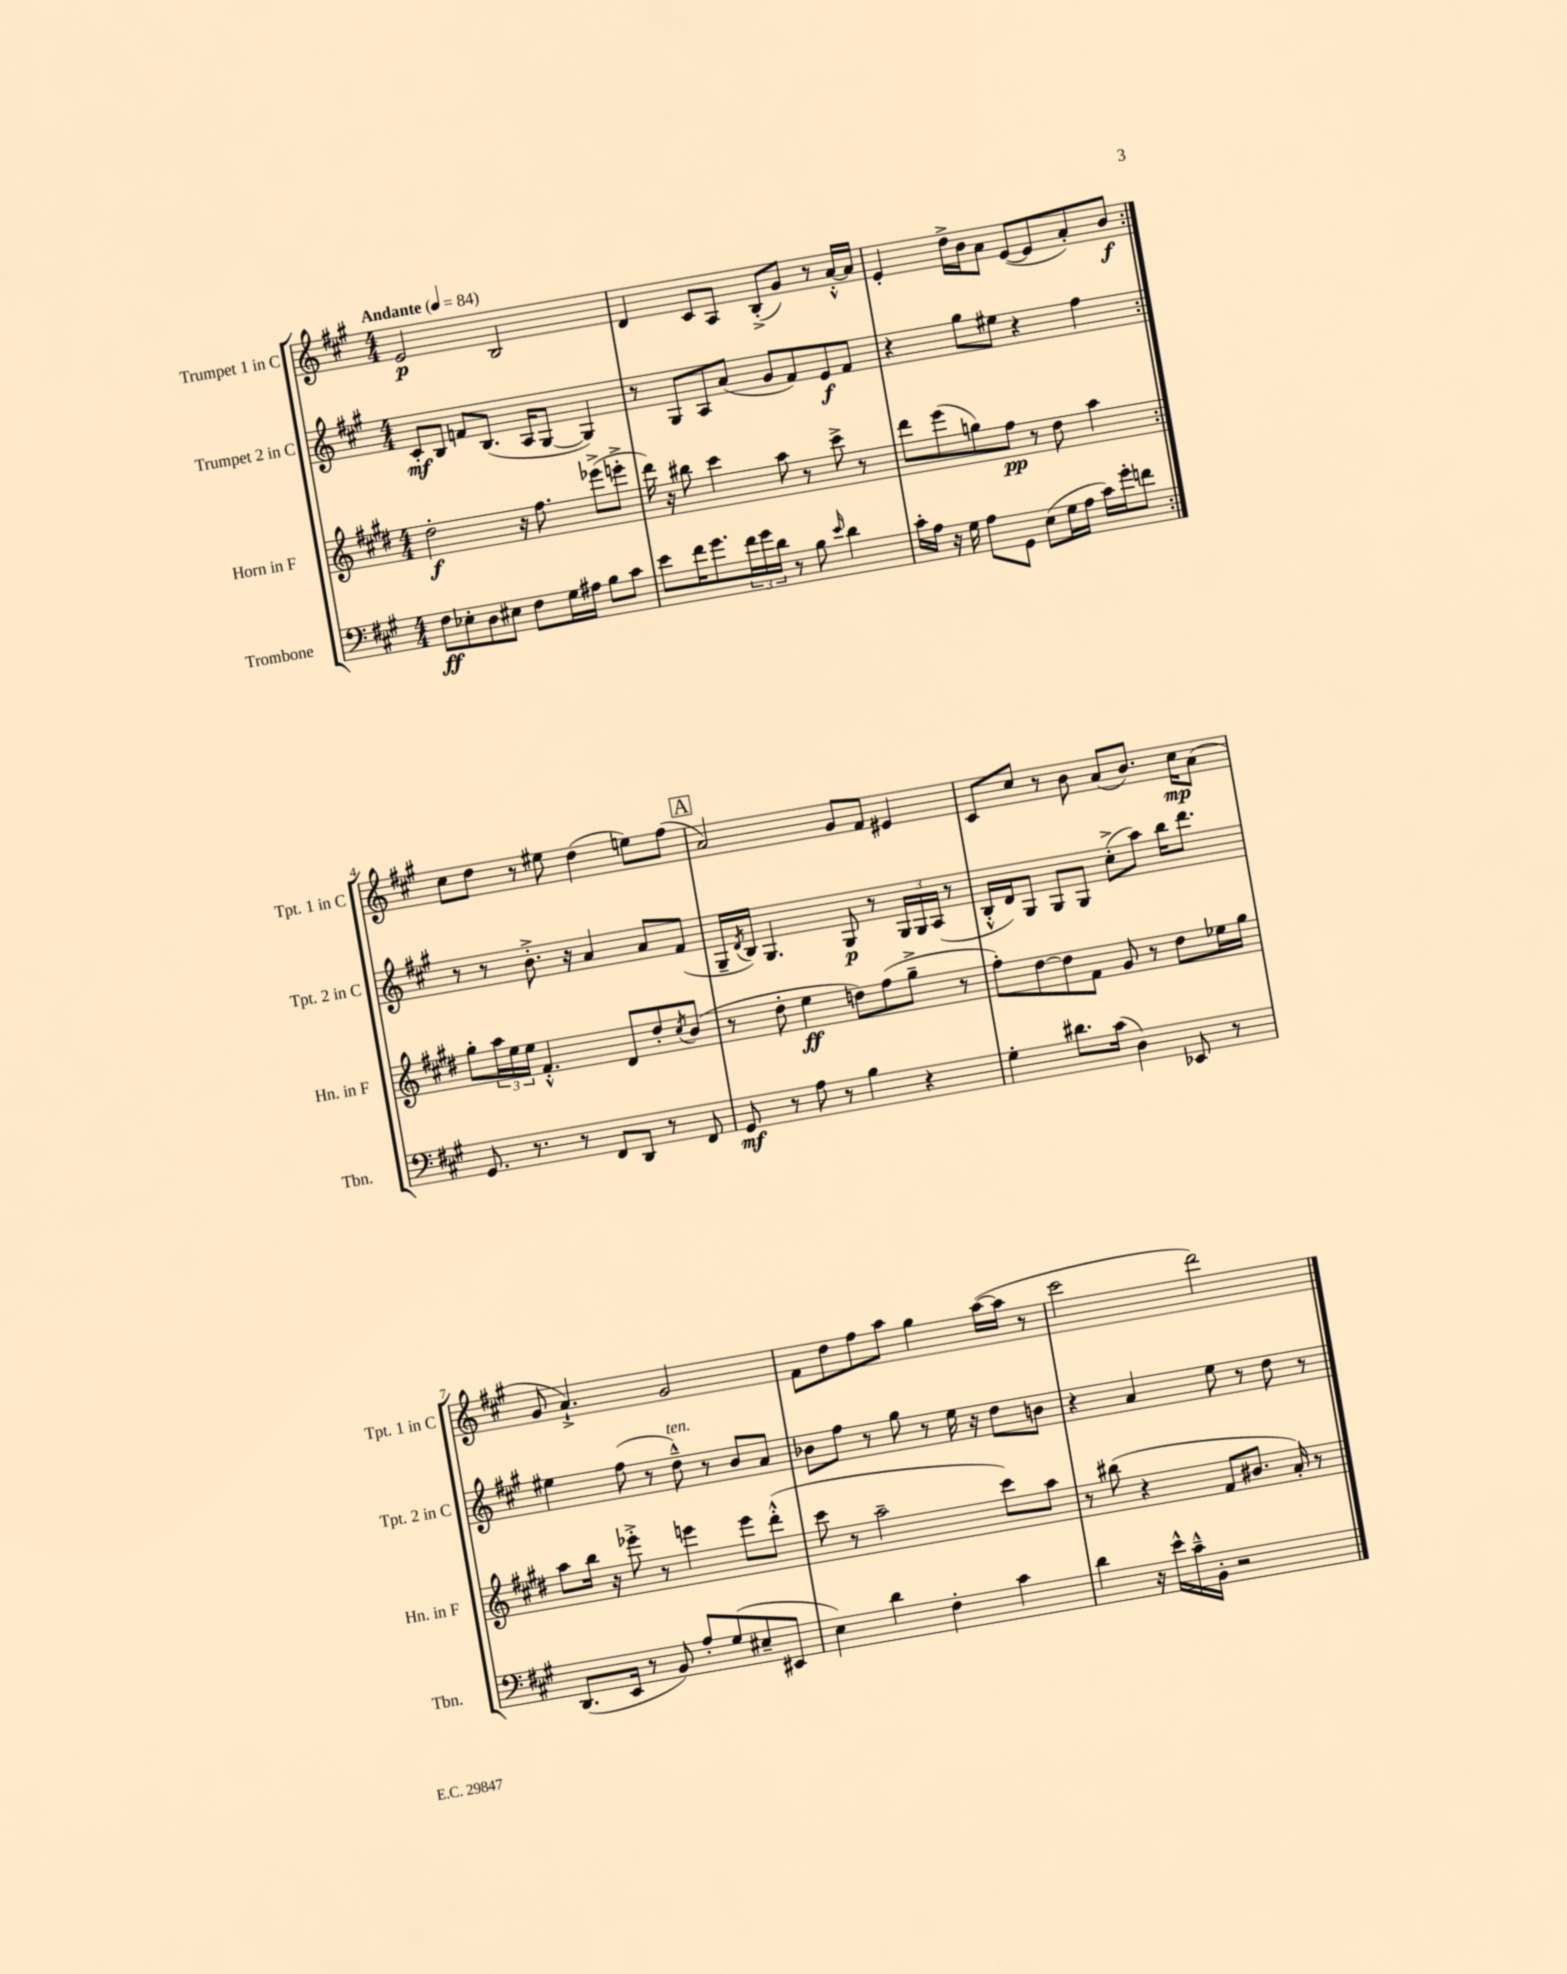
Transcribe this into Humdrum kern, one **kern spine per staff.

**kern	**kern	**kern	**kern
*staff4	*staff3	*staff2	*staff1
*clefF4	*clefG2	*clefG2	*clefG2
*k[f#c#g#]	*k[f#c#g#d#]	*k[f#c#g#]	*k[f#c#g#]
*M4/4	*M4/4	*M4/4	*M4/4
*MM84	*MM84	*MM84	*MM84
8F#\L	2dd#'\	8c#'/L	2e/
8E-'\	.	8B/J	.
8D\	.	8f/L	.
8E#\J	.	(8.B/J	.
8F#\L	16r	.	2B/
.	8.ff#\	16A/LK	.
16G#\L	.	[8G#/J	.
16A#\JJ	.	.	.
8B\L	(8eee-^\L	4G#/])	.
8c#\J	8eee'^\J	.	.
=	=	=	=
8e\L	16ddd#\)	8r	4d/
.	16r	.	.
16f#\K	8bb#\	8G#/L	.
8.g#\	.	.	.
.	4ccc#\	8A/	8c#/L
24f#\L	.	(8a/J	8A/J
24g#\	.	.	.
24d\JJ	.	.	.
8r	8aa\	8g#/L	(8B'^/L
8B\	8r	8f#/)	8g#/J)
16qqe/	.	.	.
4d\	8ccc#^\	8e/	8r
.	8r	8f#/J	[16a'^^/LL
.	.	.	16a/]JJ
=	=	=	=
16c#'\LL	8ddd#\L	4r	4e'/
16A\JJ	.	.	.
16r	(8eee\	.	.
16G#\	.	.	.
8A\L	8gg\)	8gg#\L	16dd^\LL
.	.	.	16b\J
8GG#\J	8ff#\J	8ee#\J	8a\J
(8E\L	8r	4r	([8e/L
16G#\L	8dd#\	.	8e/]
16A\JJ	.	.	.
16c#\LL)	4aa\	4ff#\	8a'/)
16g#'\J	.	.	.
8f\J	.	.	8b/J
=:|!	=:|!	=:|!	=:|!
8.GG#/	8gg#'\L	8r	8cc#\L
.	24aa\L	8r	8dd\J
.	24ee\	.	.
8.r	.	.	.
.	24ee\JJ	.	.
.	4.f#'^^/	8.b'^\	8r
8r	.	.	8ee#\
.	.	16r	.
8FF#/L	.	4a/	(4dd\
8DD/J	8d#/L	.	.
8r	8dd#'/	8a/L	8ee\L)
.	8qcc#/	.	.
8FF#/	(8b/J	(8f#/J	(8ff#\J
=	=	=	=
8GG#/	8r	16G#~/LL	2a/)
.	.	8qd/	.
.	.	16B/JJ)	.
8r	8dd#'\	4.G#/	.
8A\	4ee\	.	.
8r	.	.	.
4B\	8dd\L)	8G#/	8g#/L
.	(8ff#\	8r	8f#/J
4r	8gg#~^\J	24G#/LL	4e#/
.	.	24G#/	.
.	.	(24A/JJ	.
.	8r	8r	.
=	=	=	=
4G#'\	8ff#'\L)	16B'^^/LL	8c#/L
.	.	16d/J)	.
.	[8dd#\	8G#/J	8cc#/J
8.d#\L	8dd#\]	8G#/L	8r
.	8f#\J	8G#/J	8b\
(16c#\Jk	.	.	.
4D\)	8g#/	(8cc#'^\L	(8a/L
.	8r	8aa\J)	8.b/J)
8EE-/	8dd#\L	16bb\LK	.
.	.	8.ddd\J	16cc#\LK
8r	16ee-\L	.	(8a\J
.	16gg#\JJ	.	.
=	=	=	=
(8.DD/L	8aa\L	4ee#\	8g#/
.	16bb\Jk	.	4.a`^/)
16EE/Jk	16r	.	.
8r	8eee-'^\	(8ff#\	.
8BB/)	8r	8r	.
8A'/L	4eee\	8dd~^^\)	2g#/
(8G#/	.	8r	.
8E#~/	8eee\L	8b/L	.
8EE#/J	(8ddd#'^^\J	8a/J	.
=	=	=	=
4E\)	8ccc#\	8b-\L	8f#\L
.	8r	8ff#\J	8dd\
4d\	2aa~\	8r	8ff#\
.	.	8gg#\	8aa\J
4F#'\	.	8r	4gg#\
.	.	16ee\	.
.	.	16r	.
4c#\	8ccc#\L)	8dd\L	([16aa\LL
.	.	.	16aa\]JJ
.	8aa\J	8b\J	8r
=	=	=	=
4d\	8r	4r	2ccc#\
.	(8bb#\	.	.
16r	4r	4a/	.
16e^^\LL	.	.	.
16c#~^^\	.	.	.
16BB'\JJ	.	.	.
2r	8f#/L	8ee\	2ddd\)
.	8.b#/J	8r	.
.	.	8dd\	.
.	16a'/)	.	.
.	8r	8r	.
==	==	==	==
*-	*-	*-	*-
